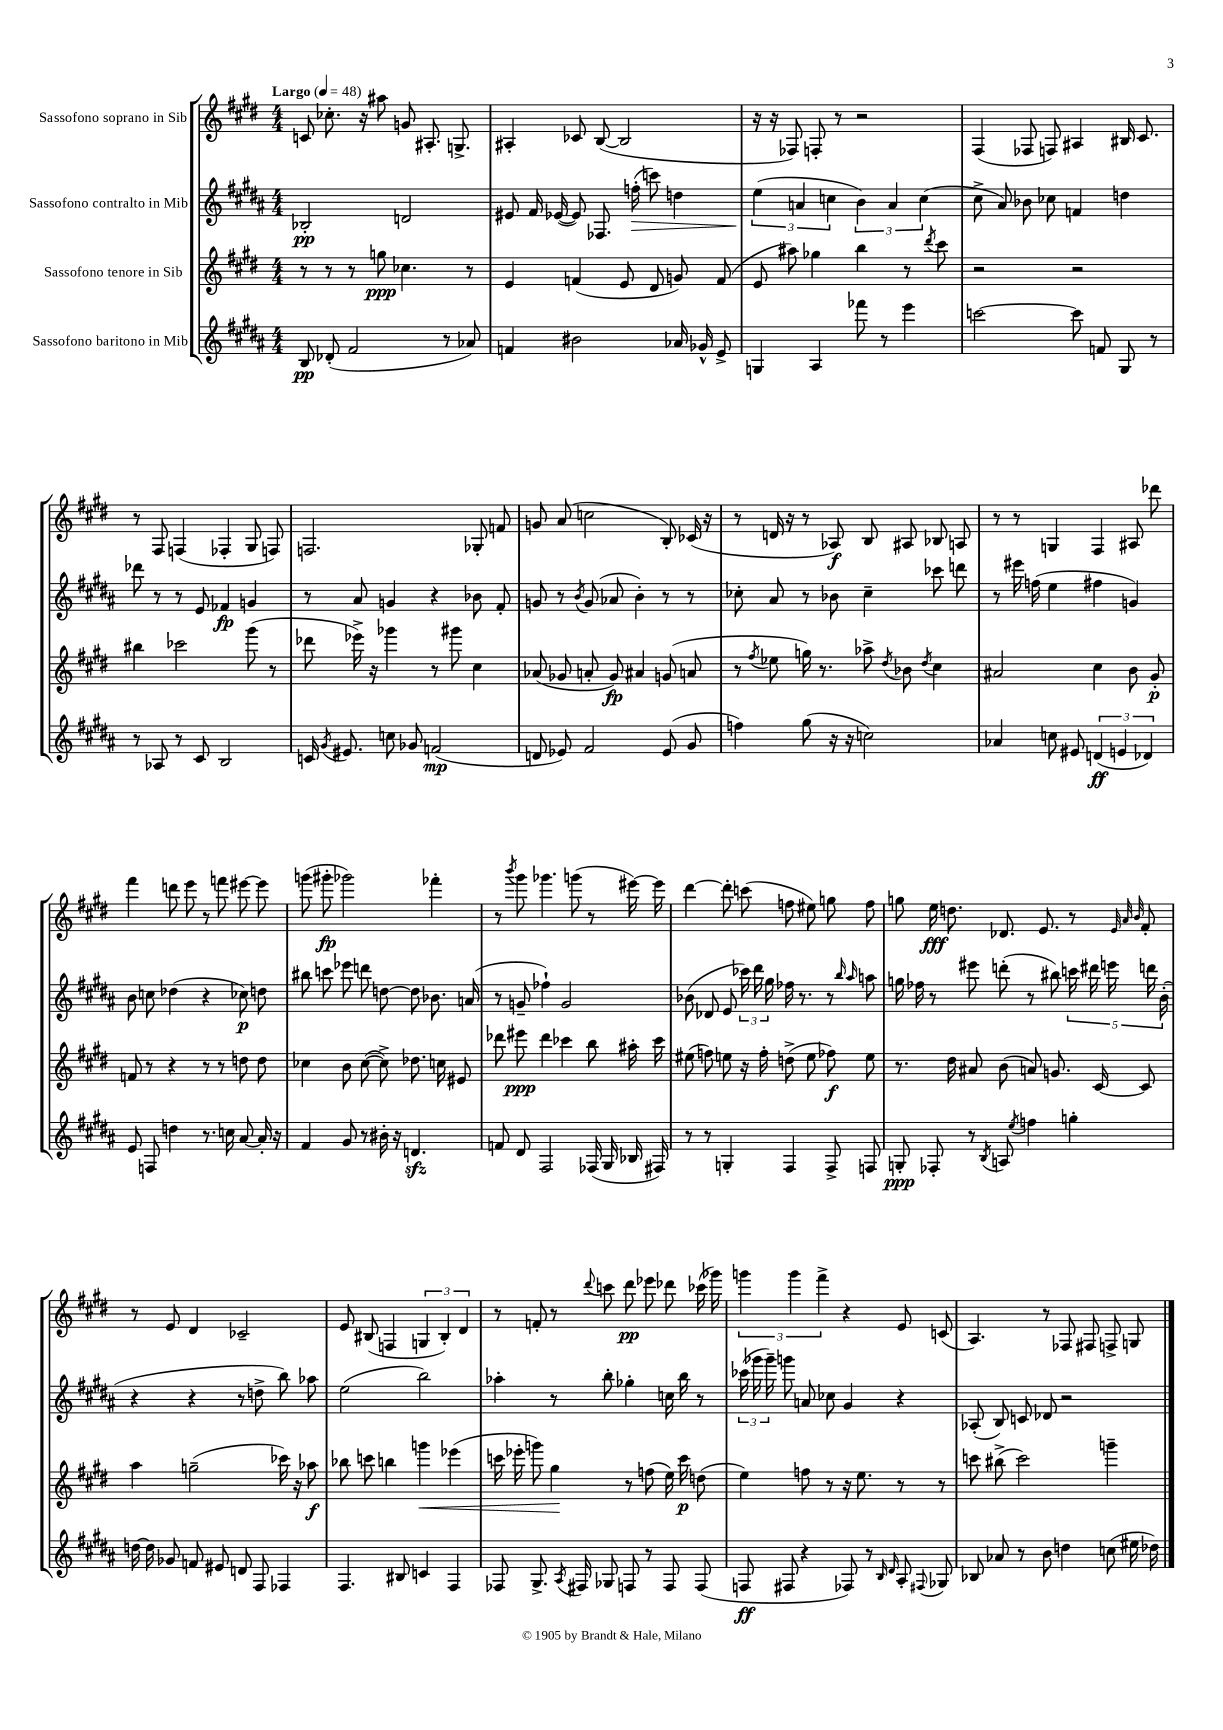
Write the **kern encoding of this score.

**kern	**kern	**kern	**kern
*staff4	*staff3	*staff2	*staff1
*clefG2	*clefG2	*clefG2	*clefG2
*k[f#c#g#d#a#]	*k[f#c#g#d#]	*k[f#c#g#d#a#]	*k[f#c#g#d#]
*M4/4	*M4/4	*M4/4	*M4/4
*MM48	*MM48	*MM48	*MM48
8B	8r	2B-'	8c
(8d-'	8r	.	8.cc-'
2f#	8r	.	.
.	.	.	16r
.	8gg	.	8aa#
.	4.cc-	2d	8g
.	.	.	8.A#'
8r	.	.	.
.	.	.	8.G^
8a-)	8r	.	.
=	=	=	=
4f	4e	8e#	4A#'
.	.	16f#	.
.	.	([16e-	.
2b#	(4f	8e-])	8c-
.	.	8.F-	([8B
.	8e	.	2B]
.	.	(16ff'	.
.	8d#	8ccc)	.
16a-	8g)	4dd	.
16g-^^	.	.	.
8e^	(8f	.	.
=	=	=	=
4G	8e	(6ee	16r
.	.	.	16r
.	8aa#)	.	8F-)
.	.	6a	.
4A#	4gg-	.	8F'
.	.	6cc	.
.	.	.	8r
8fff-	4bb	6b)	2r
8r	.	.	.
.	.	6a	.
4eee	8r	.	.
.	.	(6cc	.
.	8qddd#	.	.
.	8ccc#	.	.
=	=	=	=
[2ccc	2r	8cc#^	(4F#
.	.	8a#)	.
.	.	8b-	8F-
.	.	8cc-	8F)
8ccc]	2r	4f	4A#
8f	.	.	.
8G#	.	4dd	16B#
.	.	.	8.c#
8r	.	.	.
=	=	=	=
8r	4bb#	8ddd-	8r
8A-	.	8r	8F#
8r	2ccc-	8r	(4F
8c#	.	8e	.
2B	.	4f-	4F-'
.	(8ggg#	4g	8G#
.	8r	.	8F)
=	=	=	=
16c	8ddd-	8r	2.F
8qg#	.	.	.
8.e#	.	.	.
.	16eee-^)	8a#	.
.	16r	.	.
8cc	4ggg-	4g	.
8g-	.	.	.
(2f	8r	4r	.
.	8ggg#	.	.
.	4cc#	8b-	8G-'
.	.	8f#'	8f
=	=	=	=
8d	(8a-	8g	8g
8e-)	8g-	8r	(8a
.	.	8qb	.
2f#	8a'	(8g	2cc
.	8g-)	8a-	.
.	4a#	4b')	.
(8e-	(8g	8r	8B')
8g#	8a	8r	(16c-
.	.	.	16r
=	=	=	=
4ff)	8r	8cc-'	8r
.	8qff#	.	.
.	8ee-	8a#	16d
.	.	.	16r
(8gg#	16gg)	8r	8r
.	8.r	.	.
16r	.	8b-	8A-)
16r	.	.	.
2cc)	8aa-^	4cc-~	8B
.	8qdd#	.	.
.	8b-	.	8A#
.	8qdd#	.	.
.	4cc#	8ccc-	8B-
.	.	8ddd	8A
=	=	=	=
4a-	2a#	8r	8r
.	.	16eee#	8r
.	.	(16ff	.
8cc	.	4ee	4G
8e#	.	.	.
(6d	4cc#	4ff#	4F#
6e	.	.	.
.	8b	4g)	8A#
6d-)	.	.	.
.	8g#'	.	8ddd-
=	=	=	=
8e	8f	8b	4fff#
8F	8r	8cc	.
4dd	4r	(4dd-	8ddd
.	.	.	8eee
8.r	8r	4r	8r
.	8r	.	8fff
16cc	.	.	.
[8a#	8dd	8cc-)	[8eee#
16a#']	8dd	8dd	8eee#]
16r	.	.	.
=	=	=	=
4f#	4cc-	8bb#	(8ggg
.	.	8ccc	8ggg#'
8g#	8b	8eee-	2ggg-)
8r	([8cc-	8ddd	.
16b#'	8cc-^])	[8dd	.
16r	.	.	.
4.d	8.dd-	8dd]	.
.	.	8.b-	4fff-'
.	16cc	.	.
.	8e#	.	.
.	.	(16a	.
=	=	=	=
8f	8ddd-	8r	8r
.	.	.	8qbbb
8d#	8eee#	8g~	8ggg#
2F#	4ddd-	4ff-`)	4.ggg-
.	4ccc-	2g	.
.	.	.	(8ggg
(16F-	8bb	.	8r
16G#	.	.	.
16B-	16aa#'	.	[16eee#)
16F#)	16ccc-	.	16eee#]
=	=	=	=
8r	(8ee#	(8b-	[4ddd#
8r	8ff)	8d-	.
4G'	8ee	8e	8ddd#']
.	16r	24ccc-)	(8ccc
.	.	24ddd#	.
.	16ff'	.	.
.	.	24gg#	.
4F#	(8dd^	16ff-	8ff
.	.	8.r	.
.	8ee	.	8ee#)
8F#^	8ff-)	8r	8gg
.	.	16qqbb	.
.	.	16qqaa#	.
8F	8ee	8aa	8ff
=	=	=	=
8G'	8.r	16gg	8gg
.	.	16ff-	.
8F-'	.	8r	16ee
.	16dd#	.	8.dd
8r	8a#	8eee#	.
8qB	.	.	.
8A	(8b	(8ddd'	8.d-
8qee	.	.	.
4ff	8a)	8r	.
.	.	.	8.e
.	8.g	8bb#)	.
4gg'	.	20ccc	8r
.	.	20ddd#	.
.	[16c#	.	.
.	.	20eee	.
.	.	.	32qqe
.	.	.	32qqa
.	.	.	32qqb
.	8c#]	.	8f#'
.	.	20ddd	.
.	.	(20b'	.
=	=	=	=
[16dd	4aa	4r	8r
16dd]	.	.	.
8g-	.	.	8e
8f	(2gg~	4r	4d#
8e#	.	.	.
8d	.	8r	2c-~
8F#	.	8dd^	.
4F-	16ccc-)	8bb)	.
.	16r	.	.
.	8aa-	8aa-	.
=	=	=	=
4.F#	8bb-	(2ee	8e
.	8ccc	.	(8B#
.	4bb	.	4F
8B#	.	.	.
4c	4ggg	2bb)	6G
.	.	.	6B#')
4F#	(4eee-	.	.
.	.	.	6d#
=	=	=	=
8F-	16ccc	4aa-'	8r
.	16eee-'	.	.
8.G#^	8ggg)	.	8f'
.	4gg#	8r	8r
8qA#	.	.	.
16F#	.	.	.
.	.	.	8qqddd#
8G-	.	8bb'	8ccc
8F	8r	4gg-'	8ddd#
8r	(8ff	.	8eee-
8F	16ee)	16cc	8ddd-
.	16ccc	16bb	.
(8F	(8dd	8r	(16ccc-
.	.	.	16ggg-)
=	=	=	=
8F	4ee)	(24ccc-	6ggg
.	.	24ggg-	.
.	.	24ggg-~)	.
8F#	.	8ggg	.
.	.	.	6ggg
4r	8ff	8a	.
.	.	.	6fff#^
.	8r	8cc-	.
8F-)	16r	4g#	4r
.	8.ee	.	.
8r	.	.	.
16qqB	.	.	.
16qqd#	.	.	.
8A#'	8r	4r	8e
8qqF#	.	.	.
8G-	8r	.	(8c
=	=	=	=
8B-	8ccc	(8A-'	4.A)
8a-	(8bb#^	8B)	.
8r	2ccc)	8c	.
8b	.	8d-	8r
4dd	.	2r	8F-
.	.	.	8F#
(8cc	4ggg~	.	8F^
16ee#	.	.	8G
16dd-)	.	.	.
==	==	==	==
*-	*-	*-	*-
